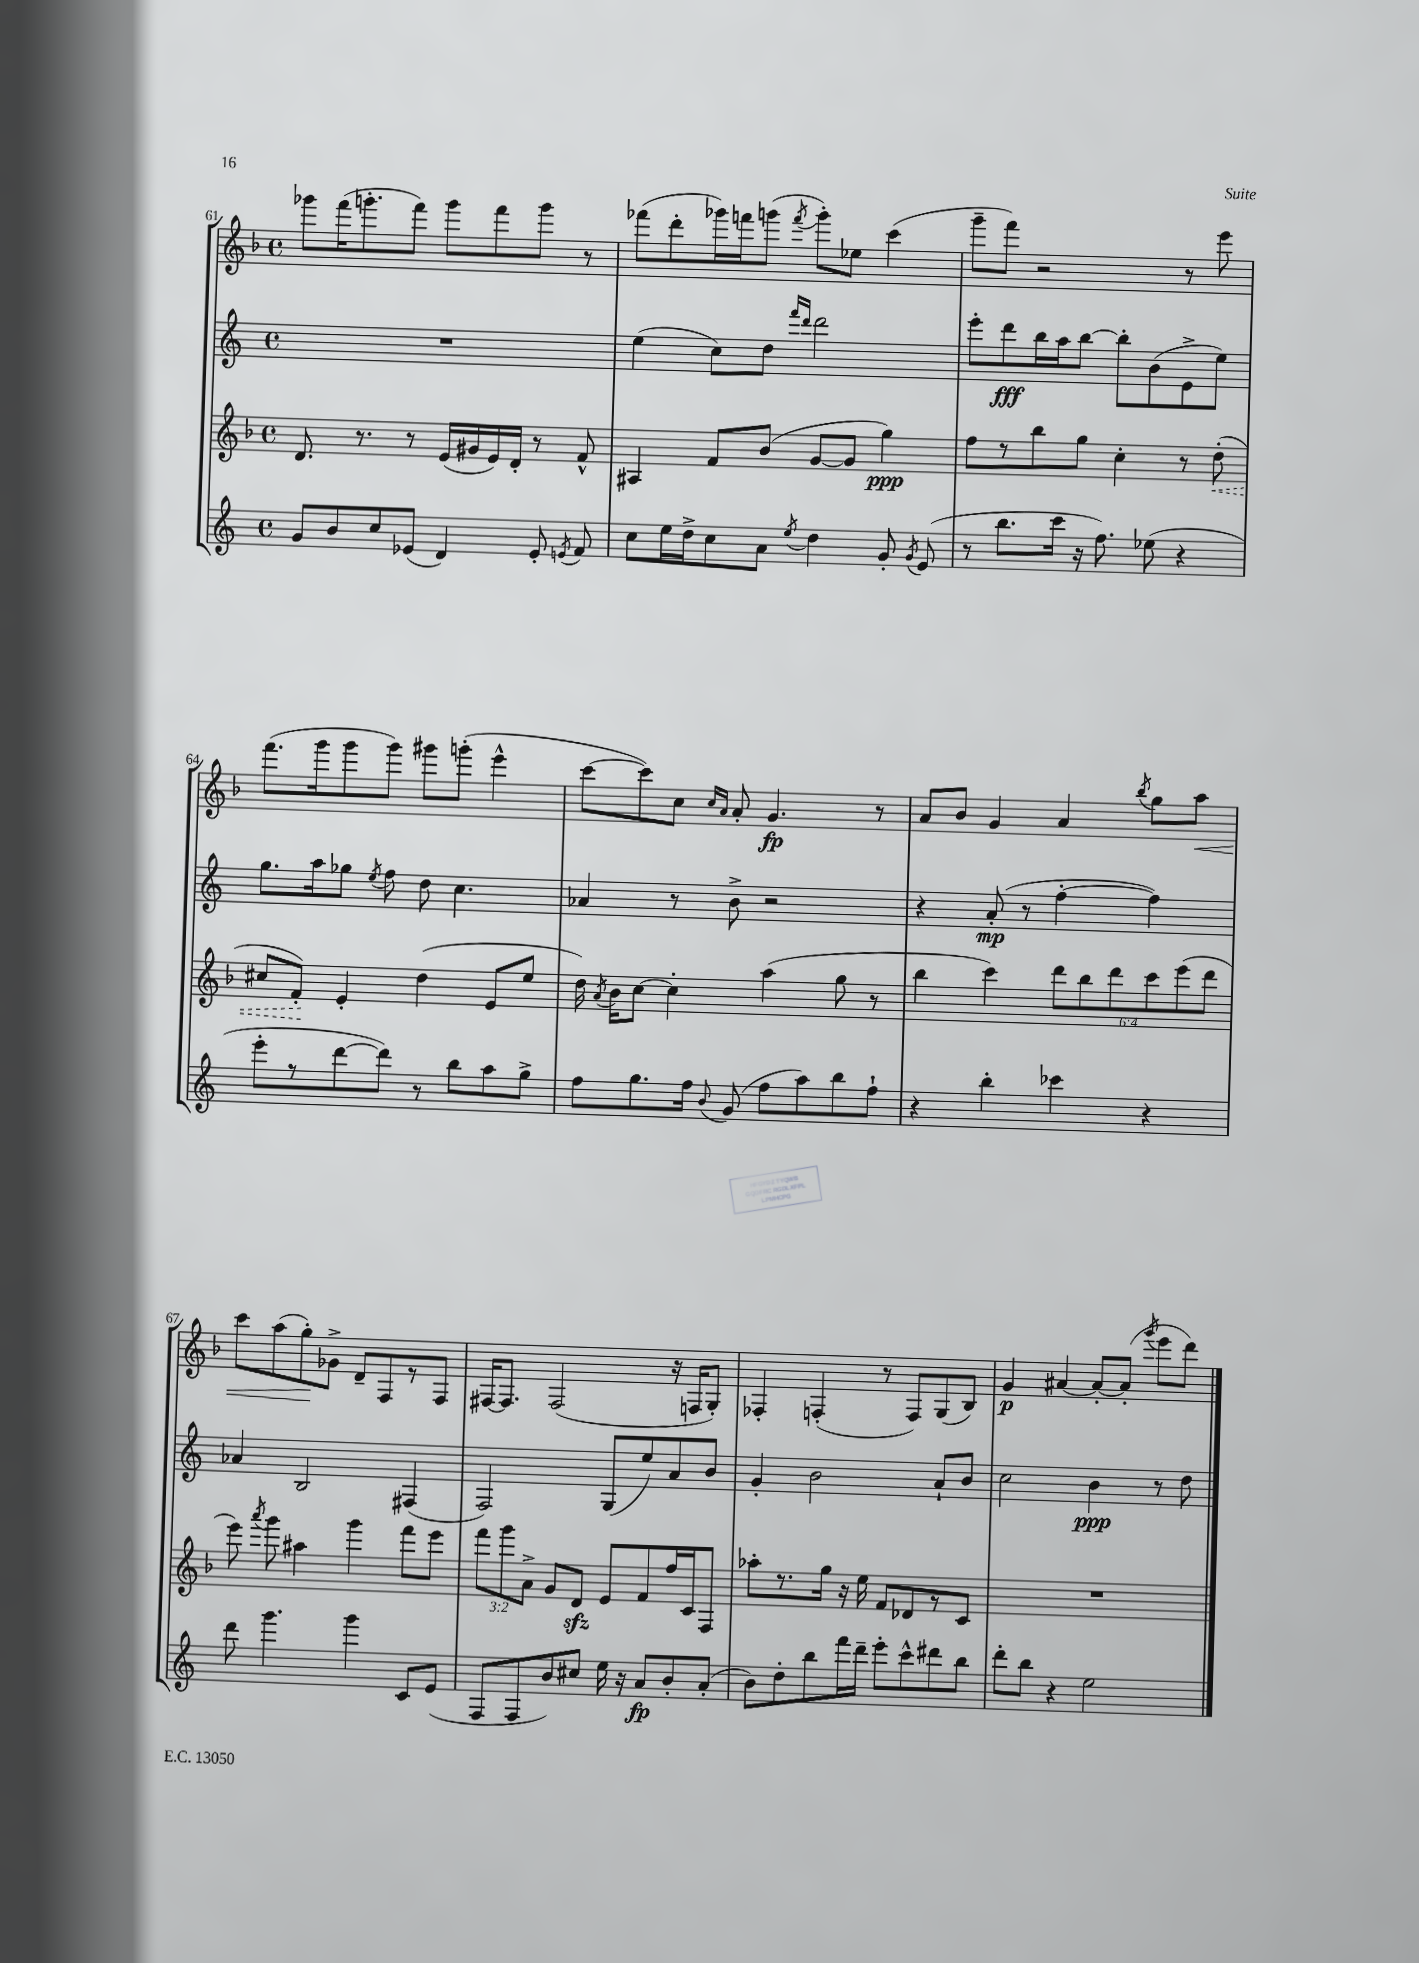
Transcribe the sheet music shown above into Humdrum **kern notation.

**kern	**kern	**kern	**kern
*staff4	*staff3	*staff2	*staff1
*clefG2	*clefG2	*clefG2	*clefG2
*k[]	*k[b-]	*k[]	*k[b-]
*M4/4	*M4/4	*M4/4	*M4/4
*met(c)	*met(c)	*met(c)	*met(c)
8g	8.d	1r	8ggg-
8b	.	.	(16fff
.	8.r	.	8.ggg'
8cc	.	.	.
(8e-	8r	.	8fff)
4d)	(16e	.	8ggg
.	16g#	.	.
.	16e)	.	8fff
.	16d'	.	.
8e-'	8r	.	8ggg
8qe	.	.	.
8f	8f^^	.	8r
=	=	=	=
8cc	4A#	(4ee	(8fff-
16ee	.	.	8ddd'
16dd^	.	.	.
8cc	8f	8cc)	16ggg-)
.	.	.	16fff
8a	(8b-	8dd	(8ggg
.	.	16qqfff	.
8qee	.	16qqddd	8qfff
4dd	[8g	2ddd	8ggg')
.	8g]	.	8ee-
8g'	4gg)	.	(4ccc
8qg	.	.	.
(8e	.	.	.
=	=	=	=
8r	8ff	8eee'	8ggg~
8.bb	8r	8ddd	8fff)
.	8bb-	16bb	2r
16ccc	.	16aa	.
16r	8gg	[8bb	.
8.ff)	.	.	.
.	4cc'	8bb']	.
(8ee-	.	(8b	.
4r	8r	8e^	8r
.	(8dd'	8ee)	8eee
=	=	=	=
8eee'	8cc#	8.gg	(8.fff
8r	8f')	.	.
.	.	16aa	16ggg
[8ddd	4e'	8gg-	8ggg
.	.	8qee	.
8ddd])	.	8ff	8ggg)
8r	(4dd	8dd	8ggg#
8bb	.	4.cc	(8ggg'
8aa	8e	.	4eee^^
8gg^	8ee	.	.
=	=	=	=
8ff	16dd)	4a-	[8ccc
.	8qa	.	.
.	16b-	.	.
8.gg	[8cc	.	8ccc])
.	4cc']	8r	8cc
16ff	.	.	.
.	.	.	16qqcc
8qqb	.	.	16qqa
(8g	.	8b^	8a'
8ff	(4aa	2r	4.g
8aa)	.	.	.
8bb	8gg	.	.
8ff`	8r	.	8r
=	=	=	=
4r	4bb-	4r	8a
.	.	.	8b-
4bb'	4ccc)	(8a'	4g
.	.	8r	.
4ccc-	12ddd	[4ff'	4a
.	12bb-	.	.
.	12ddd	.	.
.	.	.	8qbb-
4r	12ccc	4ff])	8gg
.	(12eee	.	.
.	.	.	8aa
.	12ddd	.	.
=	=	=	=
8ddd	8eee)	4a-	8ccc
.	8qaaa	.	.
4.ggg	8ggg	.	(8aa
.	4aa#	2B	8gg')
.	.	.	8g-^
4ggg	4ggg	.	8d~
.	.	.	8F
8c	8fff	(4F#	8r
(8e	8eee	.	8F
=	=	=	=
8F	12fff	2F)	[16F#
.	.	.	8.F#]
.	12ggg	.	.
8F	.	.	.
.	12a^	.	.
8b)	8g	.	(2F#
8cc#	8d	.	.
16ee	8e	(8G	.
16r	.	.	.
8a	8f	8ee)	.
8b'	16ff	8a	16r
.	16c	.	16F
(8a'	8F	8b	8G')
=	=	=	=
8b)	8aa-'	4g'	4F-'
8dd'	8.r	.	.
8bb	.	2b	(4F'
.	16gg	.	.
16fff	16r	.	.
16ddd~	16ee	.	.
8eee'	8f	.	8r
8ccc^^	8d-	.	8F)
8ddd#	8r	8a`	(8G
8bb	8c	8b	8B-)
=	=	=	=
8ddd'	1r	2cc	4g
8bb	.	.	.
4r	.	.	[4a#
2ee	.	4b	8a#'_
.	.	.	(8a#']
.	.	.	8qggg
.	.	8r	8eee
.	.	8dd	8ddd)
==	==	==	==
*-	*-	*-	*-
